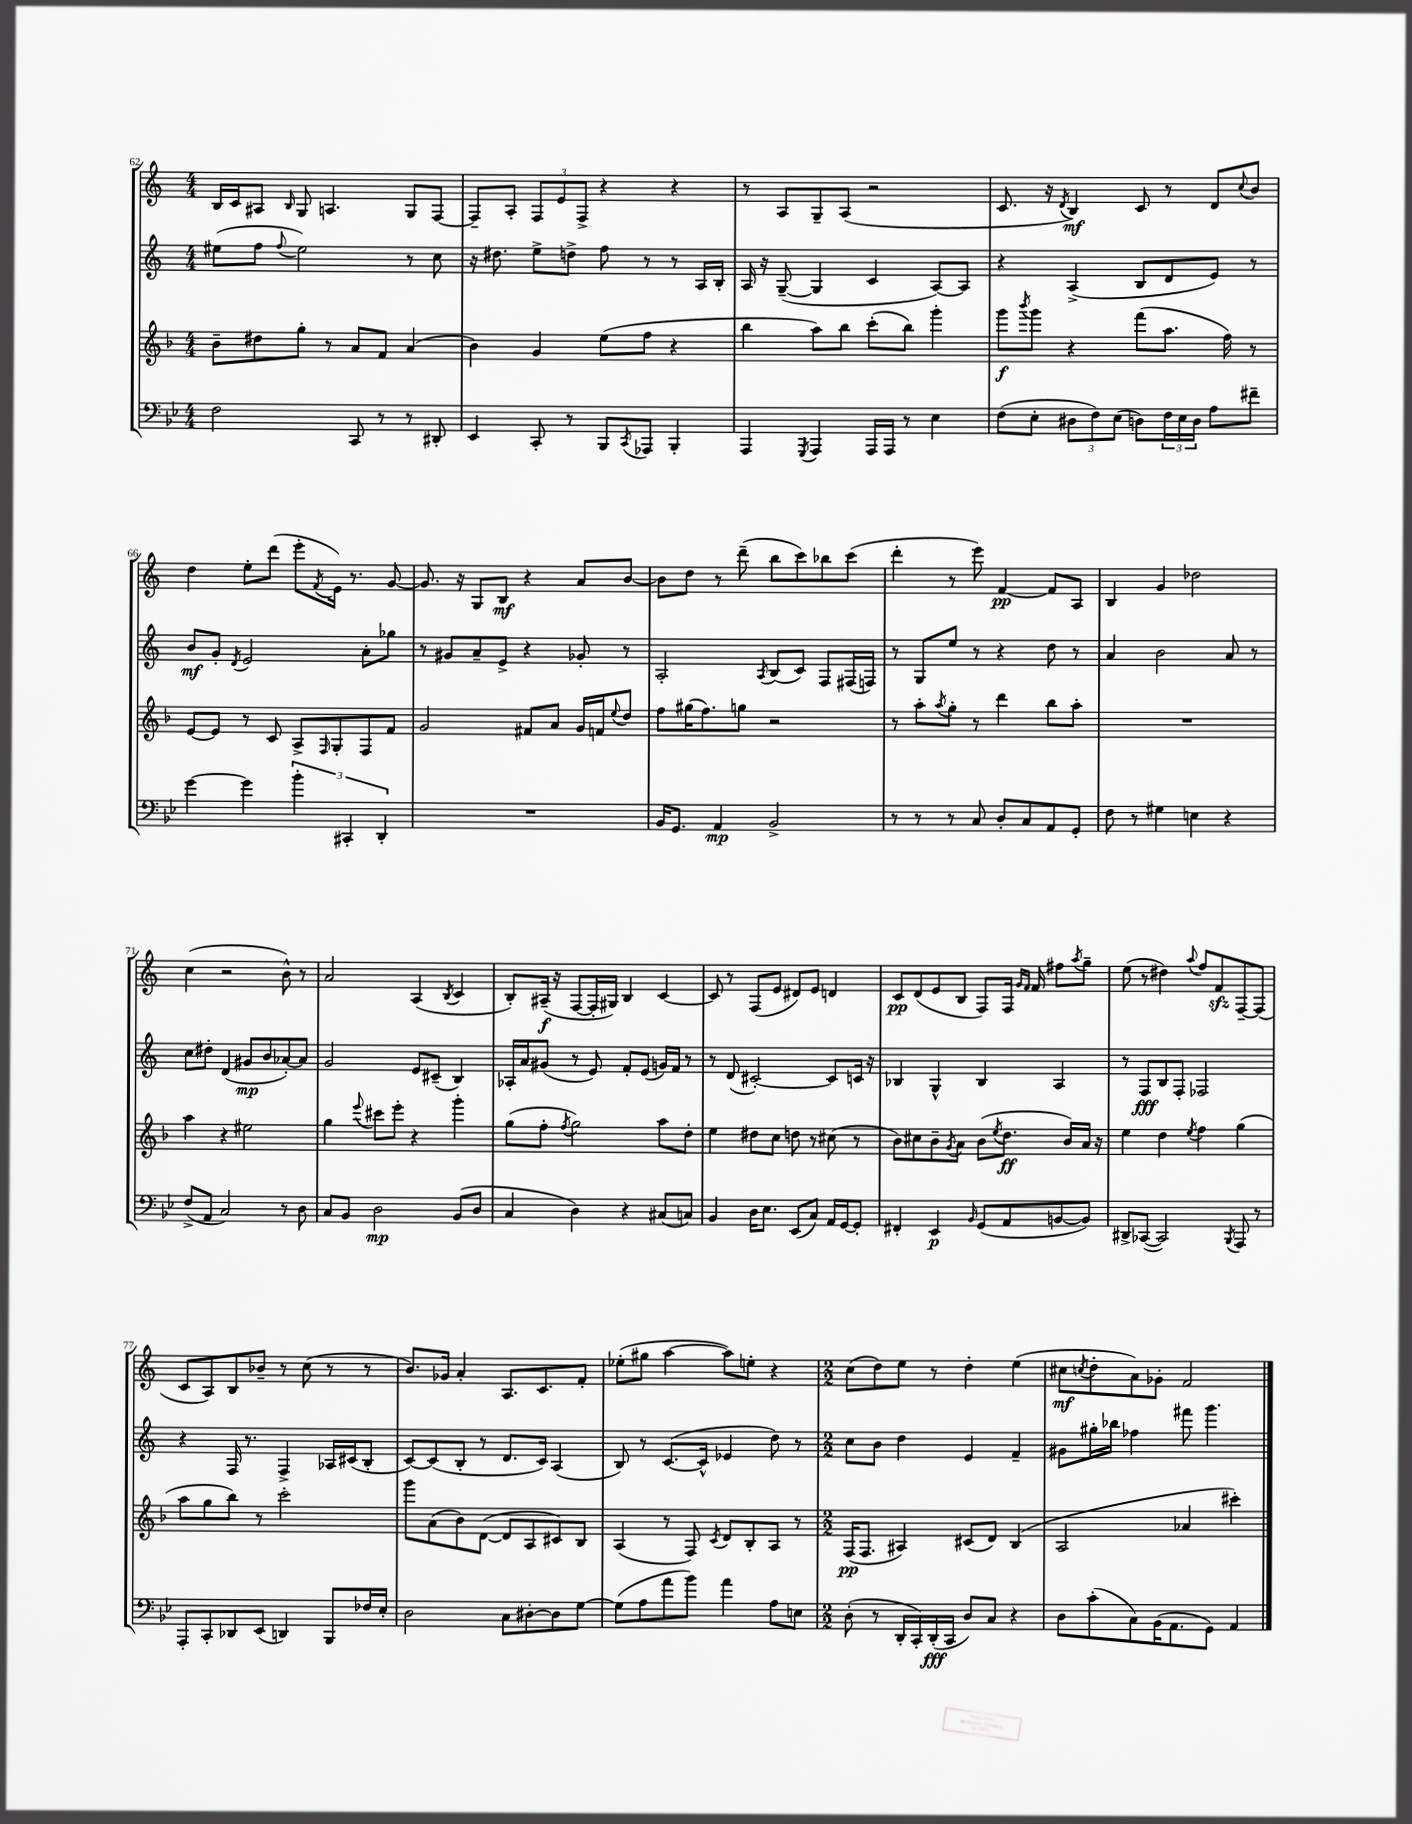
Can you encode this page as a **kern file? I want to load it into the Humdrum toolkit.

**kern	**dynam	**kern	**dynam	**kern	**dynam	**kern	**dynam
*part4	*part4	*part3	*part3	*part2	*part2	*part1	*part1
*staff4	*staff4	*staff3	*staff3	*staff2	*staff2	*staff1	*staff1
*clefF4	*	*clefG2	*	*clefG2	*	*clefG2	*
*k[b-e-]	*	*k[b-]	*	*k[]	*	*k[]	*
*M4/4	*	*M4/4	*	*M4/4	*	*M4/4	*
=62	=62	=62	=62	=62	=62	=62	=62
2F\	.	8b-~\L	.	(8ee#X\L	.	16B/LL	.
.	.	.	.	.	.	16c/J	.
.	.	8dd#X\	.	8ff\J	.	8A#X/J	.
.	.	.	.	8qqff/	.	16qqB/	.
.	.	8gg'\J	.	2ee#\)	.	8G/	.
.	.	8r	.	.	.	4.An/	.
8CC/	.	8a/L	.	.	.	.	.
8r	.	8f/J	.	.	.	.	.
8r	.	(4a/	.	8r	.	8G/L	.
8DD#X'/	.	.	.	8cc\	.	[8F/J	.
=63	=63	=63	=63	=63	=63	=63	=63
4EE-/	.	4b-\)	.	16r	.	8F~/L]	.
.	.	.	.	8.dd#X\	.	.	.
.	.	.	.	.	.	8A'/J	.
8CC'/	.	4g/	.	8ee^\L	.	12F/L	.
.	.	.	.	.	.	12e/	.
8r	.	.	.	8ddn^\J	.	.	.
.	.	.	.	.	.	12F^/J	.
8BBB-/L	.	(8ee\L	.	8ff\	.	4r	.
8qCC/	.	.	.	.	.	.	.
8AAA-X/J	.	8ff\J	.	8r	.	.	.
4BBB-'/	.	4r	.	8r	.	4r	.
.	.	.	.	16A/LL	.	.	.
.	.	.	.	16B'/JJ	.	.	.
=64	=64	=64	=64	=64	=64	=64	=64
4AAA/	.	4bb-\	.	16A/	.	8r	.
.	.	.	.	16r	.	.	.
.	.	.	.	([8G~/	.	8A/L	.
8qGGG/	.	.	.	.	.	.	.
4AAA/	.	8aa\L)	.	4G/]	.	8G~/	.
.	.	8bb-\J	.	.	.	(8A/J	.
16AAA/LL	.	(8ccc'\L	.	4c/	.	2r	.
16AAA/JJ	.	.	.	.	.	.	.
8r	.	8bb-\J)	.	.	.	.	.
4E-\	.	4ggg'\	.	[8A/L)	.	.	.
.	.	.	.	8A/J]	.	.	.
=65	=65	=65	=65	=65	=65	=65	=65
(8F\L	.	8ggg\L	f	4r	.	8.c/	.
.	.	8qbbb-/	.	.	.	.	.
8E-'\J	.	8ggg\J	.	.	.	.	.
.	.	.	.	.	.	16r	.
.	.	.	.	.	.	8qd/	.
12D#X\L	.	4r	.	(4A^/	.	4B/)	mf
12F\)	.	.	.	.	.	.	.
(12E-\J	.	.	.	.	.	.	.
8Dn\L)	.	(8fff\L	.	8B/L	.	8c/	.
24F\L	.	8.aa\J	.	8d/	.	8r	.
24E-\	.	.	.	.	.	.	.
24D\JJ	.	.	.	.	.	.	.
8A\L	.	.	.	8e/J)	.	8d/L	.
.	.	16ff\)	.	.	.	.	.
.	.	.	.	.	.	8qqcc/	.
8f#X~\J	.	8r	.	8r	.	8b/J	.
!!LO:LB:g=z
=66	=66	=66	=66	=66	=66	=66	=66
[4g\	.	[8e/L	.	8b/L	mf	4dd\	.
.	.	8e/J]	.	8g'/J	.	.	.
.	.	.	.	8qd/	.	.	.
4g\]	.	8r	.	2e/	.	8ee'\L	.
.	.	8c/	.	.	.	(8ddd\J	.
6b-'\	.	8A^/L	.	.	.	8eee'\L	.
.	.	16qqF/	.	.	.	8qf/	.
.	.	8G'/	.	.	.	16e\Jk)	.
6CC#X'/	.	.	.	.	.	.	.
.	.	.	.	.	.	8.r	.
.	.	8F/	.	8a'\L	.	.	.
6DD'/	.	.	.	.	.	.	.
.	.	8f/J	.	8gg-X\J	.	[8g/	.
=67	=67	=67	=67	=67	=67	=67	=67
1r	.	2g/	.	8r	.	8.g/]	.
.	.	.	.	8g#X/L	.	.	.
.	.	.	.	.	.	16r	.
.	.	.	.	8a~/	.	8G/L	.
.	.	.	.	8e^/J	.	8B/J	mf
.	.	8f#X/L	.	4r	.	4r	.
.	.	8a/J	.	.	.	.	.
.	.	16g/LL	.	8g-X'/	.	8a/L	.
.	.	16fn/J	.	.	.	.	.
.	.	8qqee/	.	.	.	.	.
.	.	8dd/J	.	8r	.	[8b/J	.
=68	=68	=68	=68	=68	=68	=68	=68
16BB-/KL	.	8ff\L	.	2A'/	.	8b\L]	.
8.GG/J	.	.	.	.	.	.	.
.	.	(16gg#X\K	.	.	.	8dd\J	.
.	.	8.ff\)	.	.	.	.	.
4AA/	mp	.	.	.	.	8r	.
.	.	8ggn\J	.	.	.	(8ddd~\	.
.	.	.	.	8qA/	.	.	.
2BB-^/	.	2r	.	(8B/L	.	8bb\L	.
.	.	.	.	8c/J)	.	8ccc\)	.
.	.	.	.	8F/L	.	8bb-X\	.
.	.	.	.	(16F#X/L	.	(8ccc\J	.
.	.	.	.	16Fn/JJ)	.	.	.
=69	=69	=69	=69	=69	=69	=69	=69
8r	.	8r	.	8r	.	4ddd'\	.
8r	.	8aa'\L	.	8G/L	.	.	.
.	.	8qaa/	.	.	.	.	.
8r	.	8gg'\J	.	8ee/J	.	8r	.
8C/	.	8r	.	8r	.	8eee\)	.
8D'/L	.	4ddd\	.	4r	.	[4f/	pp
8C/	.	.	.	.	.	.	.
8AA/	.	8bb-\L	.	8dd\	.	8f/L]	.
8GG'/J	.	8aa'\J	.	8r	.	8A/J	.
=70	=70	=70	=70	=70	=70	=70	=70
8F\	.	1r	.	4a/	.	4B/	.
8r	.	.	.	.	.	.	.
4G#X\	.	.	.	2b\	.	4g/	.
4En\	.	.	.	.	.	2dd-X\	.
4r	.	.	.	8a/	.	.	.
.	.	.	.	8r	.	.	.
!!LO:LB:g=z
=71	=71	=71	=71	=71	=71	=71	=71
(8F^/L	.	4aa\	.	8cc\L	.	(4cc\	.
8AA/J	.	.	.	8dd#X'\J	.	.	.
2C/)	.	4r	.	(4d/	.	2r	.
.	.	2ee#X\	.	8g#X/L	mp	.	.
.	.	.	.	8b/	.	.	.
8r	.	.	.	[8a-X'/)	.	8b^^\)	.
8D\	.	.	.	8a-/J]	.	8r	.
=72	=72	=72	=72	=72	=72	=72	=72
8C/L	.	4gg\	.	2g/	.	2a/	.
8BB-/J	.	.	.	.	.	.	.
.	.	8qqeee/	.	.	.	.	.
2D\	mp	8ccc#X\L	.	.	.	.	.
.	.	8eee'\J	.	.	.	.	.
.	.	4r	.	8e/L	.	(4A/	.
.	.	.	.	(8c#X~/J	.	.	.
.	.	.	.	.	.	8qB/	.
(8BB-/L	.	4ggg'\	.	4B/)	.	4c/	.
8D/J	.	.	.	.	.	.	.
=73	=73	=73	=73	=73	=73	=73	=73
4C/	.	(8gg\L	.	16A-X'/LL	.	8B'/L)	.
.	.	.	.	16a/J	.	.	.
.	.	8ff'\J	.	(8g#X/J	.	(16A#X~/Jk	f
.	.	.	.	.	.	16r	.
.	.	8qff/	.	.	.	.	.
4D\)	.	2gg\)	.	8r	.	[8F/L	.
.	.	.	.	8e/)	.	16F'/L]	.
.	.	.	.	.	.	16G#X/JJ)	.
4r	.	.	.	8f'/L	.	4B/	.
.	.	.	.	(8e/J	.	.	.
(8C#X/L	.	8aa\L	.	16gn/LL)	.	[4c/	.
.	.	.	.	16f/JJ	.	.	.
8Cn/J)	.	8dd'\J	.	8r	.	.	.
=74	=74	=74	=74	=74	=74	=74	=74
4BB-/	.	4ee\	.	8r	.	8c/]	.
.	.	.	.	(8d/	.	8r	.
16D\KL	.	8dd#X\L	.	[2c#X'/)	.	(8F/L	.
8.E-\J	.	.	.	.	.	.	.
.	.	8cc\J	.	.	.	8e/J	.
(8EE-/L	.	8ddn\	.	.	.	8d#X/L)	.
8C/J)	.	8r	.	.	.	8e/J	.
16AA/LL	.	(8cc#X\	.	8c#/L]	.	4dn/	.
[16GG/J	.	.	.	.	.	.	.
8GG'/J]	.	8r	.	16cn/Jk	.	.	.
.	.	.	.	16r	.	.	.
=75	=75	=75	=75	=75	=75	=75	=75
4FF#X'/	.	8b-\L)	.	4B-X/	.	8c/L	pp
.	.	8cc#X\	.	.	.	(8d/	.
4EE-/	p	8b-~\	.	4G^^/	.	8e/	.
.	.	8qg/	.	.	.	.	.
.	.	8a\J	.	.	.	8B/J	.
16qqBB-/	.	.	.	.	.	.	.
(8GG/L	.	(8b-\L	.	4B-/	.	8F/L)	.
.	.	8qee/	.	.	.	.	.
8AA/	.	8.dd\J	ff	.	.	16F/Jk	.
.	.	.	.	.	.	16qqg/LL	.
.	.	.	.	.	.	16qqf/JJ	.
.	.	.	.	.	.	16f/	.
[8BBn/	.	.	.	4A/	.	8ff#X\L	.
.	.	16b-/LL)	.	.	.	.	.
.	.	.	.	.	.	8qaa/	.
8BB/J])	.	16a/JJ	.	.	.	8gg~\J	.
.	.	16r	.	.	.	.	.
=76	=76	=76	=76	=76	=76	=76	=76
8DD#X^/L	.	4ee\	.	8r	.	(8ee\	.
([8CC-X/J	.	.	.	8F/L	fff	8r	.
2CC-/])	.	4dd\	.	8B/	.	4dd#X\)	.
.	.	.	.	8F'/J	.	.	.
.	.	8qee/	.	.	.	8qqaa/	.
.	.	4ff\	.	2F-X/	.	8ff/L	.
.	.	.	.	.	.	8fzz/	.
8qBBB-/	.	.	.	.	.	.	.
8AAA/	.	(4gg\	.	.	.	[8F~/	.
8r	.	.	.	.	.	(8F/J]	.
!!LO:LB:g=z
=77	=77	=77	=77	=77	=77	=77	=77
8AAA'/L	.	8aa\L	.	4r	.	8c/L	.
8CC'/	.	8gg\	.	.	.	8A/)	.
8DD-X/	.	8bb-\J)	.	16F/	.	8B/	.
.	.	.	.	8.r	.	.	.
(8EE-/J	.	8r	.	.	.	8b-X~/J	.
4DDn/)	.	2ccc'\	.	4F^/	.	8r	.
.	.	.	.	.	.	(8cc\	.
8BBB-/L	.	.	.	16A-X/LL	.	8r	.
.	.	.	.	(16c#X/J	.	.	.
16F-X/L	.	.	.	8B'/J	.	8r	.
16E-'/JJ	.	.	.	.	.	.	.
=78	=78	=78	=78	=78	=78	=78	=78
2D\	.	8ggg\L	.	[8c/L)	.	8.b/L)	.
.	.	(8a\	.	(8c/]	.	.	.
.	.	.	.	.	.	16g-X/Jk	.
.	.	8b-\)	.	8B'/J	.	4a'/	.
.	.	([8d\J	.	8r	.	.	.
8C\L	.	8d/L]	.	8.d/L	.	8.A/L	.
[8D#X'\	.	8A/	.	.	.	.	.
.	.	.	.	16c/Jk)	.	8.c/	.
8D#\]	.	8c#X/)	.	(4A/	.	.	.
[8G\J	.	8B-/J	.	.	.	8f'/J	.
=79	=79	=79	=79	=79	=79	=79	=79
(8G\L]	.	(4A/	.	8B/)	.	(8ee-X'\L	.
8A\	.	.	.	8r	.	8gg#X\J	.
8a\	.	8r	.	([8.c/L	.	[4aa\	.
8b-\J)	.	8F/)	.	.	.	.	.
.	.	.	.	16c^^/Jk]	.	.	.
.	.	8qc/	.	.	.	.	.
4a\	.	8d/L	.	4e-X/	.	8aa\L])	.
.	.	8B-'/	.	.	.	8een'\J	.
8A\L	.	8A/J	.	8dd\)	.	4r	.
8En\J	.	8r	.	8r	.	.	.
=80	=80	=80	=80	=80	=80	=80	=80
*M2/2	*	*M2/2	*	*M2/2	*	*M2/2	*
(8D'\	.	(16F/KL	pp	8cc\L	.	(8cc\L	.
.	.	8.F/J	.	.	.	.	.
8r	.	.	.	8b\J	.	8dd\)	.
16DD'/LL	.	4A#X/)	.	4dd\	.	8ee\J	.
16CC'/)	.	.	.	.	.	.	.
(16DD'/	fff	.	.	.	.	8r	.
16CC/JJ	.	.	.	.	.	.	.
8D/L)	.	(8c#X/L	.	4e/	.	4dd'\	.
8C/J	.	8d/J)	.	.	.	.	.
4r	.	(4B-/	.	4f~/	.	(4ee\	.
=81	=81	=81	=81	=81	=81	=81	=81
8D\L	.	2A/	.	8g#X\L	.	8cc#X\L	mf
.	.	.	.	.	.	8qccn/	.
(8c'\	.	.	.	16gg#X'\L	.	8dd'\	.
.	.	.	.	16bb-X\JJ	.	.	.
8C\)	.	.	.	4ff-X\	.	8a\)	.
(16BB-\K	.	.	.	.	.	8g-X'\J	.
8.AA\	.	.	.	.	.	.	.
.	.	4a-X/	.	8fff#X\	.	2f/	.
8GG\J)	.	.	.	4.ggg\	.	.	.
4AA/	.	4ccc#X'\)	.	.	.	.	.
==	==	==	==	==	==	==	==
*-	*-	*-	*-	*-	*-	*-	*-
